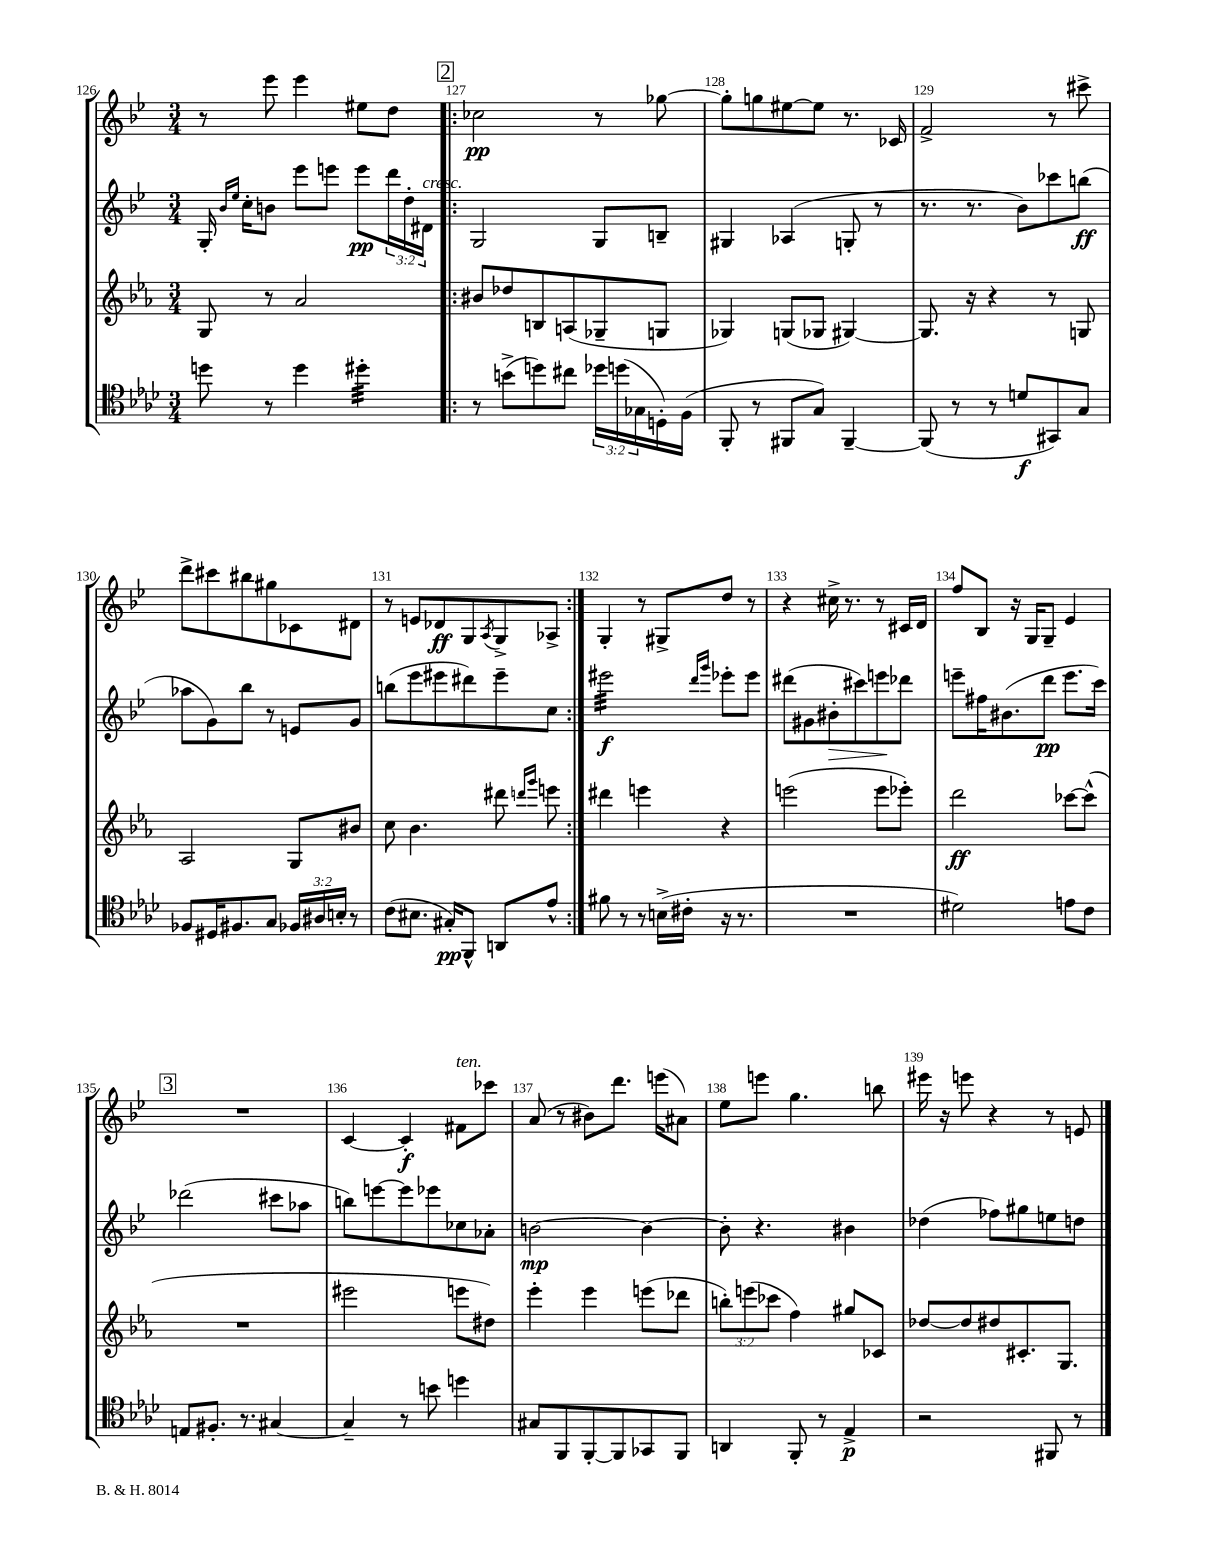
<<
\new StaffGroup <<
\new Staff = "s0" {
    \clef treble \key bes \major \numericTimeSignature \time 3/4
    r8 ees'''8 ees'''4 eis''8 d''8 |
    \repeat volta 2 { \mark \markup { \box "2" } ces''2\pp r8 ges''8~ |
    ges''8-. g''8 eis''8~ eis''8 r8. ces'16 |
    f'2-> r8 cis'''8-> |
    d'''8-> cis'''8 bis''8 gis''8 ces'8 dis'8 |
    r8 e'8 des'8\ff g8 \acciaccatura { a8 } g8-> aes8-> | }
    g4-. r8 gis8-> d''8 r8 |
    r4 cis''16-> r8. r8 cis'16 d'16 |
    f''8 bes8 r16 g16 g8-- ees'4 |
    \mark \markup { \box "3" } R2. |
    c'4~ c'4-.\f fis'8^\markup { \italic "ten." } ces'''8 |
    a'8( r8 bis'8) d'''8. e'''16( ais'8) |
    ees''8 e'''8 g''4. b''8 |
    eis'''16 r16 e'''8 r4 r8 e'8 \bar "|." |
}
\new Staff = "s1" {
    \clef treble \key bes \major \numericTimeSignature \time 3/4 \override Staff.TupletNumber.text = #tuplet-number::calc-fraction-text
    g16-. \grace { bes'16 ees''16 } c''16-. b'8 ees'''8 e'''8 e'''8\pp \tuplet 3/2 { d'''16 d''16-. dis'16^\markup { \italic "cresc." } } |
    \repeat volta 2 { \mark \markup { \box "2" } g2 g8 b8-- |
    gis4 aes4( g8-. r8 |
    r8. r8. bes'8) ces'''8 b''8\ff( |
    aes''8 g'8) bes''8 r8 e'8 g'8 |
    b''8( ees'''8 eis'''8 dis'''8) eis'''8-- c''8 | }
    eis'''2:32\f \grace { d'''16 g'''16 } ees'''8-. ees'''8 |
    dis'''8( gis'8 bis'8-.\> cis'''8) e'''8\! des'''8 |
    e'''8-- fis''16 bis'8.( d'''8\pp e'''8. c'''16) |
    \mark \markup { \box "3" } des'''2( cis'''8 aes''8 |
    b''8) e'''8~ e'''8 ees'''8 ces''8 aes'8-. |
    b'2~\mp b'4~ |
    b'8-. r4. bis'4 |
    des''4( fes''8) gis''8 e''8 d''8 \bar "|." |
}
\new Staff = "s2" {
    \clef treble \key ees \major \numericTimeSignature \time 3/4 \override Staff.TupletNumber.text = #tuplet-number::calc-fraction-text
    g8 r8 aes'2 |
    \repeat volta 2 { \mark \markup { \box "2" } bis'8 des''8 b8 a8( ges8-- g8 |
    ges4) g8( ges8 gis4~) |
    gis8. r16 r4 r8 g8 |
    aes2 g8 bis'8 |
    c''8 bes'4. dis'''8 \grace { d'''16 g'''16 } e'''8 | }
    dis'''4 e'''4 r4 |
    e'''2( e'''8 ees'''8-.) |
    d'''2\ff ces'''8~ ces'''8-^( |
    \mark \markup { \box "3" } R2. |
    eis'''2 e'''8 dis''8) |
    ees'''4-. ees'''4 e'''8( des'''8 |
    \tuplet 3/2 { b''8-.) e'''8( ces'''8 } f''4) gis''8 ces'8 |
    des''8~ des''8 dis''8 cis'8.-. g8. \bar "|." |
}
\new Staff = "s3" {
    \clef tenor \key aes \major \numericTimeSignature \time 3/4 \override Staff.TupletNumber.text = #tuplet-number::calc-fraction-text
    d''8 r8 d''4 dis''4:32-. |
    \repeat volta 2 { \mark \markup { \box "2" } r8 b'8->( d''8) cis''8 \tuplet 3/2 { des''16 d''16( ges16 } d16-.) f16( |
    f,8-. r8 fis,8 g8) fis,4~-- |
    fis,8( r8 r8 d'8\f gis,8) g8 |
    fes8 dis16 fis8. g8 \tuplet 3/2 { fes16 ais16 b16-. } r8 |
    c'8( bis8. gis16-.\pp) f,8-^ a,8 ees'8-^ | }
    fis'8 r8 r8 b16->( cis'16-. r16 r8. |
    R2. |
    dis'2) e'8 c'8 |
    \mark \markup { \box "3" } e8 fis8.-. r8. gis4~ |
    gis4-- r8 b'8 d''4 |
    gis8 f,8 f,8~-. f,8 ges,8 f,8 |
    a,4 f,8-. r8 ees4->\p |
    r2 fis,8 r8 \bar "|." |
}
>>
>>
\layout { \context { \Score currentBarNumber = #126 \override BarNumber.break-visibility = ##(#f #t #t) barNumberVisibility = #all-bar-numbers-visible } }
